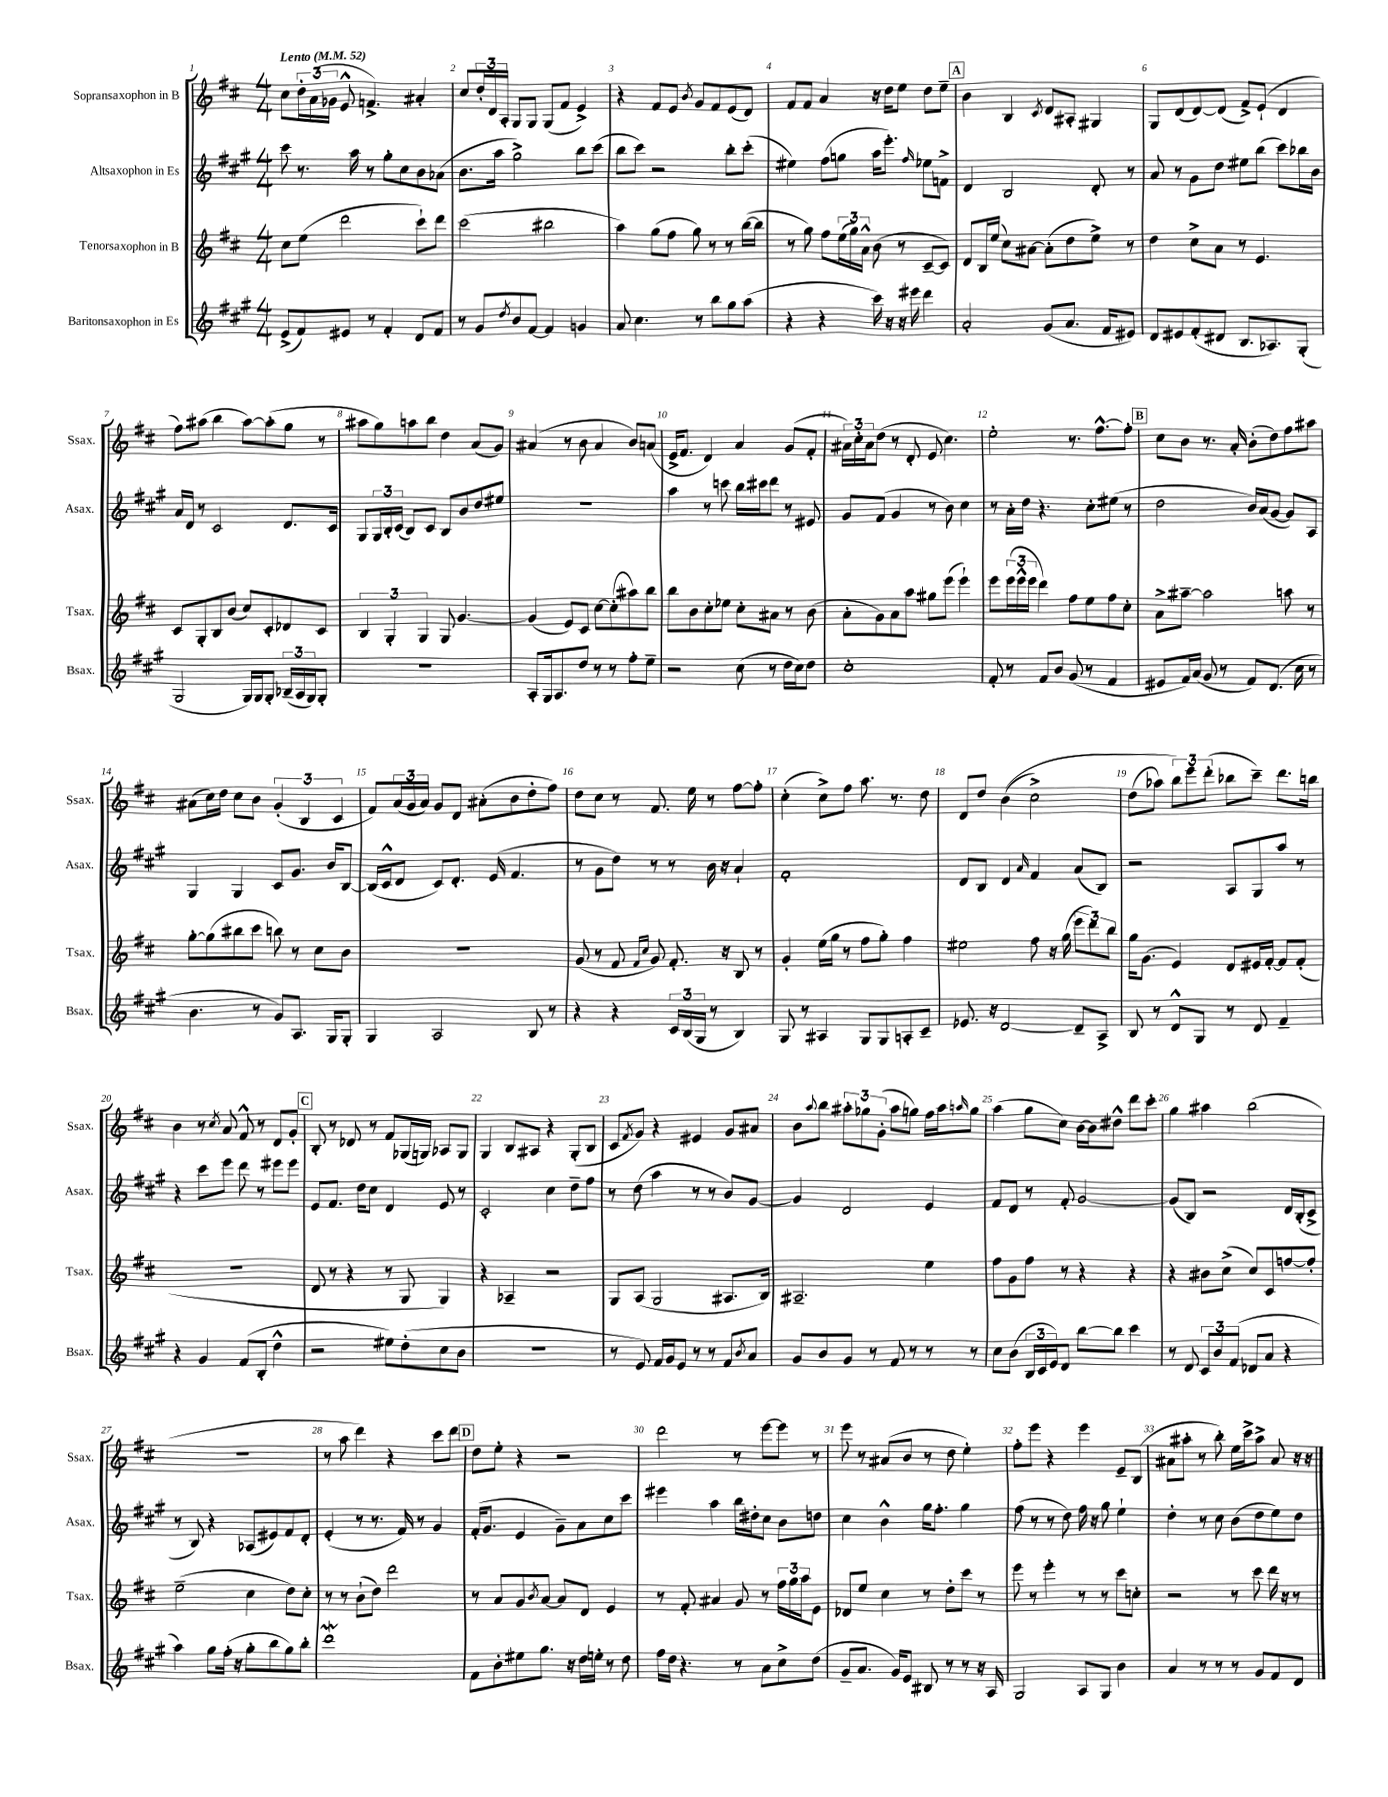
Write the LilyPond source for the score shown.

<<
\new StaffGroup <<
\new Staff = "s0" \with { instrumentName = "Sopransaxophon in B" shortInstrumentName = "Ssax." } {
    \clef treble \key d \major \numericTimeSignature \time 4/4 \tempo "Lento" 4 = 52
    cis''8 \tuplet 3/2 { d''16-. a'16( ges'16 } e'8-^ f'4.->) ais'4-. |
    cis''8 \tuplet 3/2 { d''16-. d'16 a16-. } g8 g8 g8( fis'8 e'4->) |
    r4 fis'8 e'8 \acciaccatura { b'8 } g'8 fis'8 e'8( d'8) |
    fis'8 fis'8 a'4 r16 d''16 e''8 d''8 e''8-- |
    \mark \markup { \box "A" } b'4 b4 \acciaccatura { cis'8 } d'8 ais8-. gis4 |
    g8 d'8( d'8~) d'8( fis'8->) e'8-!( d'4 |
    fis''8) ais''8( b''4 ais''8~) ais''8-.( g''8 r8 |
    ais''8 g''8) a''8 b''8 d''4 a'8( g'8) |
    ais'4( r8 b'8 ais'4 b'8) a'8( |
    e'16-> fis'8. d'4) a'4 g'8( fis'8-. |
    \tuplet 3/2 { ais'16) cis''16-. ais'16 } d''8( r8 d'8-. e'8 cis''4.) |
    e''2-. r8. fis''8.~-^ fis''8-. |
    \mark \markup { \box "B" } cis''8 b'8 r8. a'16-. b'8-.( d''8) fis''8 ais''8 |
    ais'8( cis''16) d''16 cis''8 b'8 \tuplet 3/2 { g'4-.( b4 cis'4 } |
    fis'8) \tuplet 3/2 { a'16( g'16 a'16) } g'8 d'8 ais'8-.( b'8 d''8-. fis''8) |
    d''8 cis''8 r8 fis'8. e''16 r8 fis''8~ fis''8-. |
    cis''4-.( cis''8->) fis''8 a''8. r8. d''8 |
    d'8 d''8 b'4(\( cis''2->) |
    d''8( aes''8) \tuplet 3/2 { b''8\) e'''8 d'''8-.( } bes''8 cis'''8--) d'''8. b''16 |
    b'4 r8 \acciaccatura { cis''8 } a'8 fis'8-^ r8 d'8 g'8-. |
    \mark \markup { \box "C" } b8-. r8 des'8 r8 fis'8 ges16( g16) aes8 g8 |
    g4 b8 ais8 r4 g8-.( b8 |
    cis'8 \acciaccatura { fis'8 } g'8) r4 eis'4 g'8 ais'8 |
    b'8 \appoggiatura { a''8 } b''8 \tuplet 3/2 { ais''8-. ges''8 g'8-.( } ais''8 g''8) fis''16 ais''16 \grace { a''16 } g''8 |
    a''4( g''8 cis''8) b'16~ b'16 dis''8-^ d'''8 cis'''8-. |
    g''4 ais''4 b''2( |
    r1 |
    r8 a''8 d'''4) r4 cis'''8 d'''8 |
    \mark \markup { \box "D" } d''8 e''8-. r4 r2 |
    d'''2 r8 e'''8~ e'''8 r8 |
    e'''8 r8 ais'8( b'8 r8 d''8 e''4-.) |
    fis''8-. e'''8 r4 e'''4 e'8-- b8( |
    ais'8 ais''8-. r8 b''8-.) e''16 cis'''16-> ais''8-> ais'8 r16 r16 \bar "|." |
}
\new Staff = "s1" \with { instrumentName = "Altsaxophon in Es" shortInstrumentName = "Asax." } {
    \clef treble \key a \major \numericTimeSignature \time 4/4
    cis'''8 r8. a''16 r8 gis''8-. cis''8 b'8 aes'8( |
    b'8. a''16 gis''2->) b''8 cis'''8( |
    b''8 cis'''8) r2 b''8-. cis'''8-.( |
    eis''4) fis''8( g''8 a''16 e'''8.-.) \grace { fis''16 } ees''8 f'8-> |
    \mark \markup { \box "A" } d'4 b2 d'8-. r8 |
    a'8 r8 gis'8 d''8 eis''8 b''8( cis'''8) bes''16 b'16 |
    a'16 d'16 r8 cis'2 d'8. cis'16 |
    gis8 \tuplet 3/2 { gis16 b16-. cis'16( } b8) cis'8 b8 b'8 d''8 eis''8 |
    R1 |
    a''4 r8 c'''8 b''16 cis'''16 d'''8 r8 eis'8 |
    gis'8 fis'8( gis'4 r8 b'8) cis''4 |
    r8 a'16-. d''16 r4. cis''8-. eis''8( r8 |
    \mark \markup { \box "B" } d''2 b'16) a'16( gis'8~ gis'8) a8 |
    gis4 gis4 cis'8 gis'8. b'16 b8~ |
    b16( cis'16-^ d'8 cis'8) d'8.-. e'16( fis'4. |
    r8 gis'8 d''8) r8 r8 b'16 r16 a'4-! |
    fis'1-. |
    d'8 b8 d'4 \grace { a'16 } fis'4 a'8( b8) |
    r2 a8 gis8 a''8 r8 |
    r4 cis'''8 e'''8 d'''8 r8 eis'''8 eis'''8 |
    \mark \markup { \box "C" } e'8 fis'8. d''16 cis''8 d'4 e'8 r8 |
    cis'2-. cis''4 d''8-- fis''8 |
    r8 d''8( a''4 r8 r8 b'8) gis'8~ |
    gis'4 d'2 e'4 |
    fis'8 d'8 r8 fis'8-. gis'2~ |
    gis'8( b8) r2 d'16 b16-.( cis'8-> |
    r8 b8) r4 aes8( eis'8) fis'8 d'8-. |
    e'4-.( r8 r8. fis'16) r8 gis'4 |
    \mark \markup { \box "D" } fis'16-.( gis'8. e'4 gis'8--) a'8 cis''8 cis'''8 |
    eis'''4 a''4 b''16 dis''16-. cis''8 b'8 d''8 |
    cis''4 b'4-^ gis''16 fis''8.-. gis''4 |
    fis''8( r8 r8 d''8) fis''16 r16 gis''8 e''4-! |
    d''4-. r8 cis''8 b'8( d''8 e''8) d''8 \bar "|." |
}
\new Staff = "s2" \with { instrumentName = "Tenorsaxophon in B" shortInstrumentName = "Tsax." } {
    \clef treble \key d \major \numericTimeSignature \time 4/4
    cis''8 e''8( d'''2 cis'''8-!) d'''8 |
    cis'''2( bis''2 |
    a''4) g''8( fis''8 g''8) r8 r8 b''16~( b''16 |
    r8 g''8) fis''8 \tuplet 3/2 { e''16( g''16) a'16-^ } b'8( r8 cis'8~-- cis'8) |
    \mark \markup { \box "A" } d'8 b16 e''16( cis''8) ais'8~ ais'8-.( d''8 e''8->) r8 |
    d''4 cis''8-> a'8 r8 e'4. |
    cis'8 g8-. b8 b'8( cis''8) cis'8-. des'8 cis'8 |
    \tuplet 3/2 { b4 g4-. g4 } g8 g'4.~ |
    g'4( e'8) cis'8 cis''8~ cis''8-.( ais''8) b''8 |
    b''8 b'8 cis''8-. ees''8 cis''8-. ais'8 r8 b'8( |
    a'8-. g'8) a'8 a''8 gis''8 e'''8( e'''4-!) |
    e'''8 \tuplet 3/2 { e'''16( e'''16-^ e'''16 } d'''4) fis''8 e''8 fis''8 cis''8-. |
    \mark \markup { \box "B" } a'8-> ais''8~-- ais''2 a''8 r8 |
    g''8~-. g''8( bis''8 cis'''8 b''8) r8 cis''8 b'8 |
    R1 |
    g'8( r8 fis'8 \grace { fis'16 cis''16 } g'8) fis'8.-. r16 b8 r8 |
    g'4-. e''16( g''16 r8 fis''8 g''8-.) fis''4 |
    eis''2 fis''8 r16 g''16( \tuplet 3/2 { e'''8 d'''8) b''8 } |
    g''16 g'8.( e'4) d'8 eis'16 fis'16~-. fis'8 fis'8-.( |
    R1 |
    \mark \markup { \box "C" } d'8 r8 r4 r8 g8 g4) |
    r4 aes4-- r2 |
    g8 a8( g2 ais8. b16) |
    ais2.-- e''4 |
    fis''8 g'8 fis''8 r8 r4 r4 |
    r4 bis'8 cis''8->( cis''8) cis'8 f''8~ f''8-. |
    e''2--( cis''4 d''8) cis''8-. |
    r8 r8 b'8-!( d''8) d'''2 |
    \mark \markup { \box "D" } r8 a'8 g'8 \acciaccatura { b'8 } a'8~ a'8 d'8 e'4 |
    r8 fis'8-. ais'4 g'8 r8 \tuplet 3/2 { fis''16 g''16 a''16 } e'8 |
    des'8 e''8 cis''4 r8 d''8-. cis'''8 r8 |
    e'''8 r8 e'''4-. r8 r8 cis'''8 c''8-. |
    r2 r8 cis'''8 d'''16 r16 r8 \bar "|." |
}
\new Staff = "s3" \with { instrumentName = "Baritonsaxophon in Es" shortInstrumentName = "Bsax." } {
    \clef treble \key a \major \numericTimeSignature \time 4/4
    e'8->( fis'8) eis'8 r8 fis'4-. d'8 fis'8 |
    r8 gis'8 \acciaccatura { d''8 } b'8 fis'8~ fis'4 g'4 |
    a'8 cis''4. r8 b''8 gis''8 a''8( |
    r4 r4 cis'''16) r16 r16 eis'''16 d'''4 |
    \mark \markup { \box "A" } a'2-. gis'8( a'8. fis'16 eis'8) |
    d'8 eis'8 fis'8-.( dis'8 b8. aes8.) gis8-.( |
    gis2 gis16) gis16 gis8-. \tuplet 3/2 { bes16--( a16 gis16) } gis8-. |
    R1 |
    a8-. gis16 a8. d''8 r8 r8 fis''8-. e''8-- |
    r2 cis''8( r8 d''16 cis''16) d''8 |
    cis''1-. |
    fis'8-. r8 fis'8 b'8 gis'8( r8 fis'4 |
    \mark \markup { \box "B" } eis'8 fis'16) a'16( gis'8 r8 fis'8) d'8.( cis''16 r8 |
    b'4. r8 gis'8) a8. gis16 gis8-. |
    gis4 a2 b8 r8 |
    r4 r4 \tuplet 3/2 { cis'16 b16( gis16 } r8 b4) |
    gis8 r8 ais4 gis8 gis8 a8-. cis'8-- |
    ees'8. r16 d'2~ d'8-- a8-> |
    b8 r8 d'8-^ gis8 r8 d'8 fis'4-- |
    r4 gis'4 fis'8( b8-. d''4-^ |
    \mark \markup { \box "C" } r2 eis''8) d''8-.( cis''8 b'8 |
    R1 |
    r8 e'8) fis'16 gis'16 e'8 r8 r8 fis'8 \acciaccatura { b'8 } a'8 |
    gis'8 b'8 gis'8 r8 fis'8 r8 r8 r8 |
    cis''8 b'8( \tuplet 3/2 { b16 cis'16 e'16) } d'8 b''8~ b''8 cis'''4 |
    r8 d'8 \tuplet 3/2 { cis'8 b'8 fis'8( } des'8 a'8 r4 |
    a''4) gis''8 fis''16-.( r16 gis''8-. b''8 gis''8) b''8-. |
    d'''1\mordent |
    \mark \markup { \box "D" } fis'8 b'8-. eis''8 gis''8. r16 d''16 e''16-. r8 d''8 |
    fis''16 d''16 r4. r8 a'8 cis''8-> d''8( |
    gis'8-- a'8. gis'16) e'8 bis8 r8 r8 r16 a16 |
    gis2 a8 gis8 b'4 |
    a'4 r8 r8 r8 gis'8 fis'8 d'8 \bar "|." |
}
>>
>>
\layout { \context { \Score \override BarNumber.break-visibility = ##(#f #t #t) barNumberVisibility = #all-bar-numbers-visible } }
